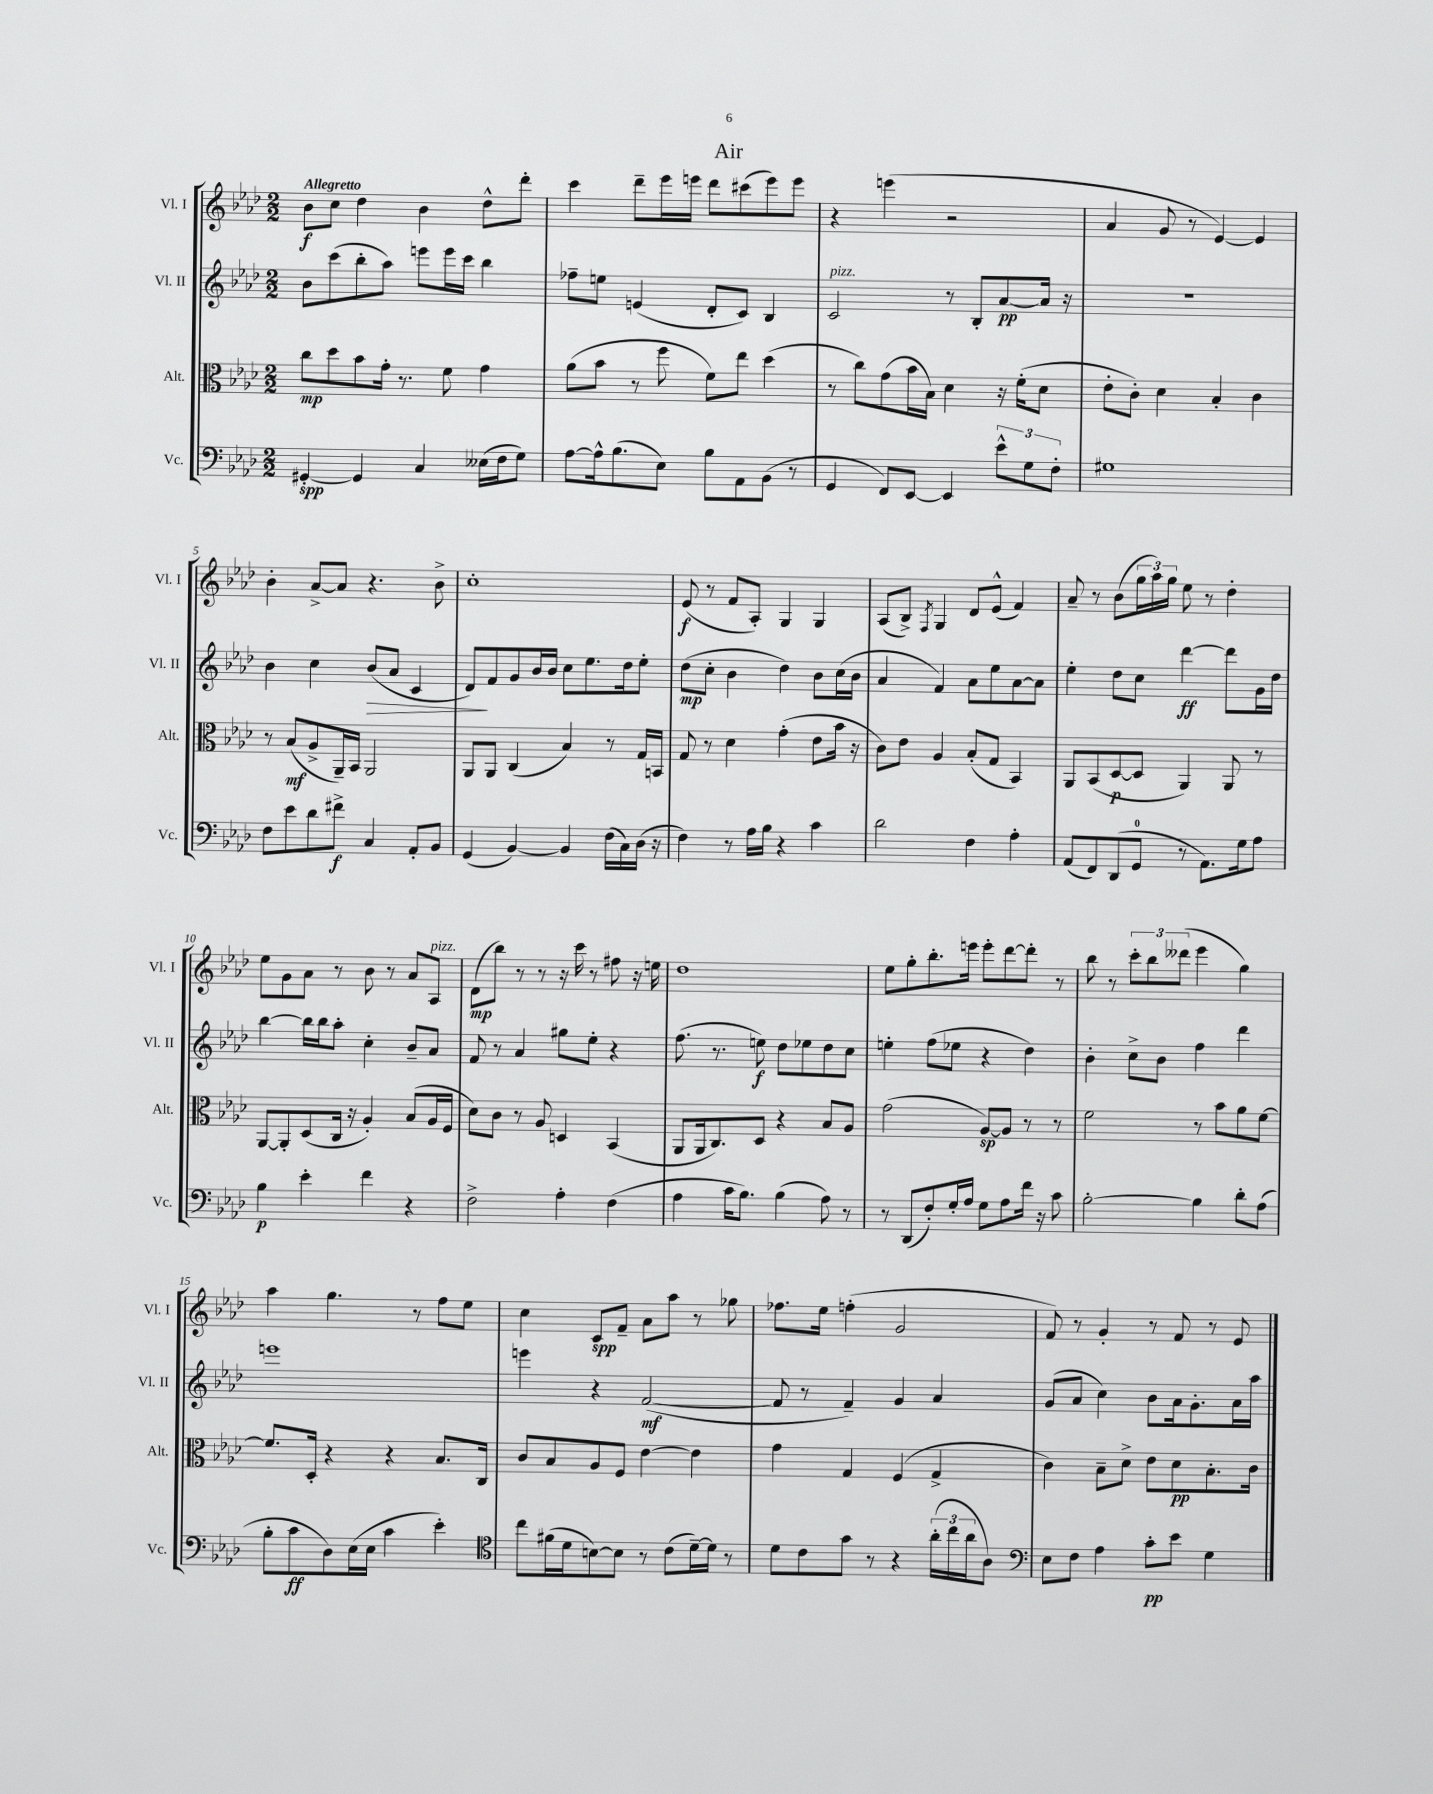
\header { title = "Air" }
<<
\new StaffGroup <<
\new Staff = "s0" \with { instrumentName = "Vl. I" shortInstrumentName = "Vl. I" } {
    \clef treble \key aes \major \numericTimeSignature \time 2/2 \tempo "Allegretto"
    bes'8\f c''8 des''4 bes'4 des''8-^ des'''8-. |
    c'''4 des'''8-- ees'''16 e'''16 des'''8 cis'''8( e'''8) e'''8 |
    r4 e'''4( r2 |
    aes'4 g'8 r8 ees'4~) ees'4 |
    bes'4-. aes'8~-> aes'8 r4. bes'8-> |
    c''1-. |
    ees'8\f( r8 f'8 aes8-.) g4 g4 |
    aes8( bes8->) \acciaccatura { f8 } g4 des'8 ees'8-^( f'4) |
    aes'8-- r8 bes'8( \tuplet 3/2 { g''16 aes''16) g''16 } ees''8 r8 des''4-. |
    ees''8 g'8 aes'8 r8 bes'8 r8 aes'8 aes8^\markup { \italic "pizz." } |
    des'8\mp( bes''8) r8 r8 r16 c'''16 r8 fis''8 r16 e''16 |
    des''1 |
    ees''8 g''8-. bes''8.-. e'''16 e'''8-. des'''8~ des'''8-. r8 |
    bes''8 r8 \tuplet 3/2 { c'''8-. bes''8 deses'''8( } ees'''4 g''4) |
    aes''4 g''4. r8 f''8 ees''8 |
    c''4 c'8\spp f'8-- aes'8 aes''8 r8 ges''8 |
    fes''8. ees''16 f''4-.( g'2 |
    f'8) r8 g'4-. r8 f'8 r8 ees'8 \bar "|." |
}
\new Staff = "s1" \with { instrumentName = "Vl. II" shortInstrumentName = "Vl. II" } {
    \clef treble \key aes \major \numericTimeSignature \time 2/2
    bes'8 c'''8( bes''8-. aes''8) e'''8 e'''16 c'''16 bes''4 |
    fes''8-- e''8 e'4( des'8-. c'8) bes4 |
    c'2^\markup { \italic "pizz." } r8 bes8-. aes'8~\pp aes'16 r16 |
    R1 |
    bes'4 c''4 bes'8\>( aes'8 c'4 |
    des'8\!) f'8 g'8 bes'16 bes'16 c''8 ees''8. des''16 ees''8-. |
    des''8\mp( c''8-. bes'4 des''4) bes'8 c''16( bes'16 |
    aes'4 f'4) aes'8 ees''8 aes'8~ aes'8 |
    ees''4-. des''8 c''8 des'''4~\ff des'''8 g'16 des''16 |
    bes''4~ bes''16 bes''16 aes''8-. c''4-. bes'8-- aes'8 |
    f'8 r8 aes'4 gis''8 ees''8-. r4 |
    f''8.( r8. e''8\f) des''8 ees''8 des''8 c''8 |
    e''4-. f''8( ees''8 r4 des''4) |
    bes'4-. c''8-> bes'8 f''4 des'''4 |
    e'''1 |
    e'''4 r4 f'2~\mf( |
    f'8 r8 f'4--) g'4 aes'4 |
    g'8( aes'8 c''4) bes'8 aes'16 g'8.-. aes'16 aes''16 \bar "|." |
}
\new Staff = "s2" \with { instrumentName = "Alt." shortInstrumentName = "Alt." } {
    \clef alto \key aes \major \numericTimeSignature \time 2/2
    c''8\mp des''8 bes'8 g'16-. r8. f'8 g'4 |
    aes'8( bes'8 r8 f''8 f'8) ees''8 des''4( |
    r8 c''8) g'8( bes'16 bes16) des'4 r16 f'16-.( des'8 |
    ees'8-. c'8-.) des'4 bes4-. c'4 |
    r8 bes8\mf( aes8-> aes,16--) bes,16 aes,2 |
    aes,8 aes,8 c4( bes4) r8 g16 b,16 |
    g8 r8 des'4 g'4-.( ees'8 bes'16 r16 |
    c'8) ees'8 aes4 bes8-.( g8 bes,4) |
    aes,8 bes,8( des8~\p des8 aes,4) aes,8 r8 |
    aes,8~ aes,8-. des8( c16 r16 aes4-.) bes8( aes16 f16 |
    des'8) c'8 r8 aes8 d4 bes,4( |
    aes,8 aes,16 c8.) des8 r4 bes8 aes8 |
    g'2( aes8~\sp) aes8 r8 r8 |
    f'2 r8 bes'8 aes'8 f'8~ |
    f'8. des16-. r4 r4 bes8. c16 |
    c'8 bes8 aes8 f8 ees'4~ ees'4 |
    g'4 g4 f4( g4-> |
    c'4) bes8-- des'8-> ees'8 des'8\pp bes8.-. c'16 \bar "|." |
}
\new Staff = "s3" \with { instrumentName = "Vc." shortInstrumentName = "Vc." } {
    \clef bass \key aes \major \numericTimeSignature \time 2/2
    gis,4~-.\spp gis,4 c4 eeses16( f16 g8) |
    aes8~ aes16-^ bes8.( ees8) bes8 aes,8 bes,8( r8 |
    g,4 f,8) ees,8~ ees,4 \tuplet 3/2 { ees'8-^ g8 f8-. } |
    gis1 |
    f8 ees'8 des'8 fis'8->\f c4 aes,8-. bes,8 |
    g,4( bes,4~) bes,4 f16( c16) des16( r16 |
    f4) r8 aes16 bes16 r4 c'4 |
    des'2 f4 aes4-. |
    aes,8( f,8) des,8( g,8-0 r8 aes,8.) g16 aes8 |
    bes4\p ees'4-. f'4 r4 |
    f2-> aes4-. f4( |
    aes4 c'16 bes8.) bes4( aes8) r8 |
    r8 des,8( f8-.) g16-. aes16 g8 aes8 f'16 r16 c'8 |
    bes2~-. bes4 des'8-. aes8( |
    bes8-. c'8\ff des8) ees16( ees16 c'4 ees'4-.) |
    \clef tenor c''8 fis'16( des'16 b8~) b8 r8 c'8( des'16~--) des'16 r8 |
    des'8 c'8 g'8 r8 r4 \tuplet 3/2 { aes'16-.( c''16 aes'16 } aes8) |
    \clef bass ees8 f8 aes4 c'8-.\pp ees'8 g4 \bar "|." |
}
>>
>>
